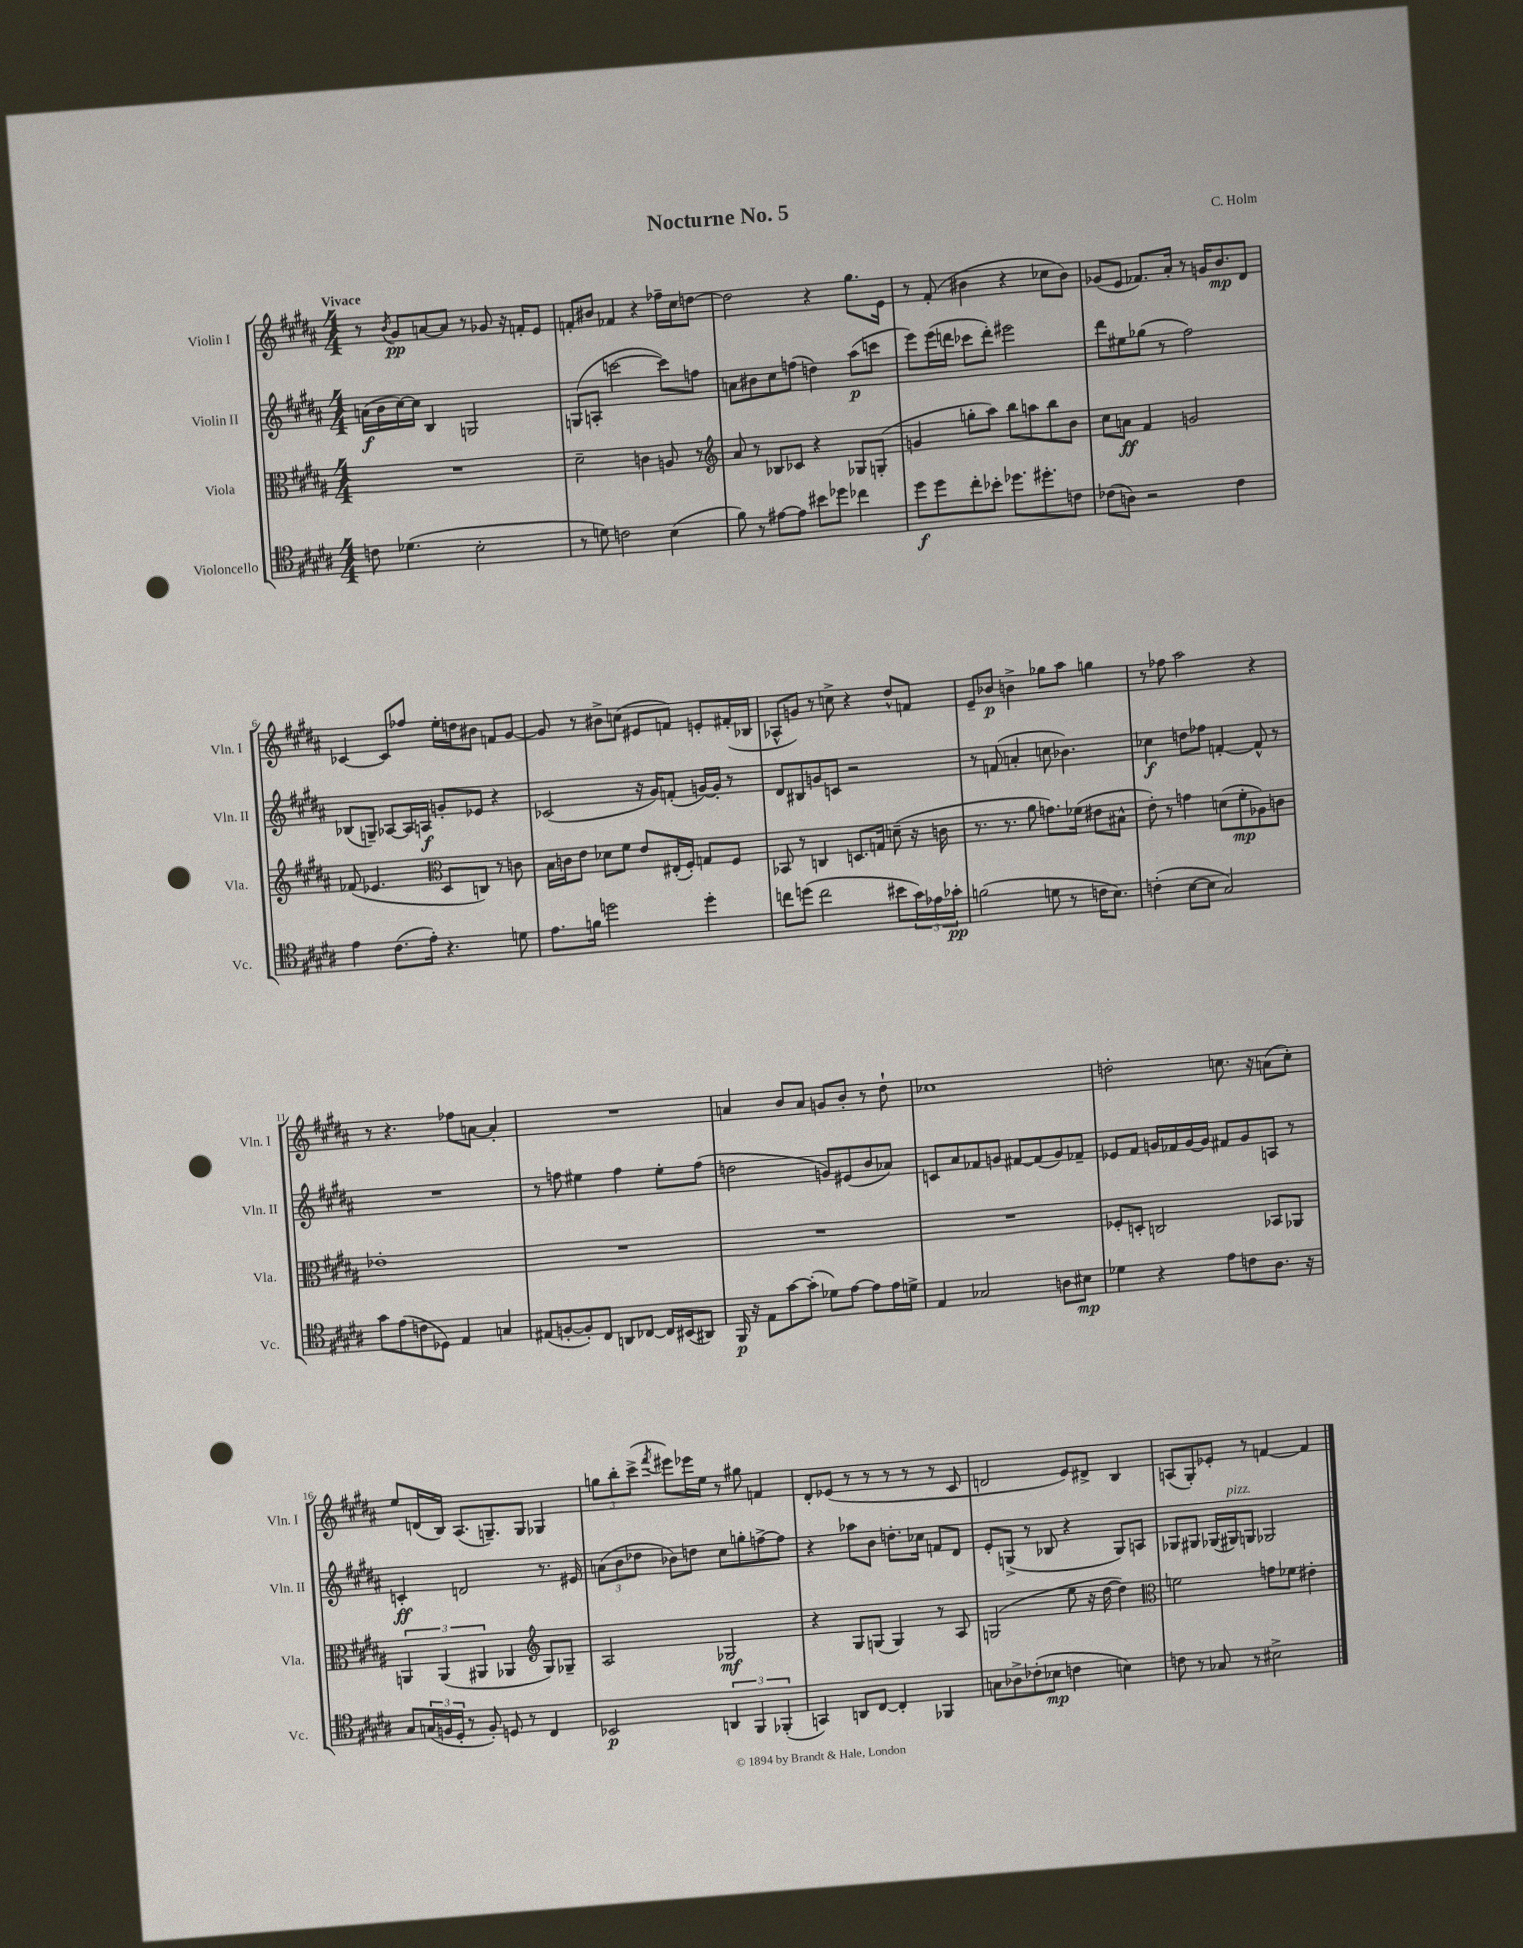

**kern	**dynam	**kern	**dynam	**kern	**dynam	**kern	**dynam
*part4	*part4	*part3	*part3	*part2	*part2	*part1	*part1
*staff4	*staff4	*staff3	*staff3	*staff2	*staff2	*staff1	*staff1
*I"Violoncello	*	*I"Viola	*	*I"Violin II	*	*I"Violin I	*
*I'Vc.	*	*I'Vla.	*	*I'Vln. II	*	*I'Vln. I	*
*clefC4	*	*clefC3	*	*clefG2	*	*clefG2	*
*k[f#c#g#d#a#]	*	*k[f#c#g#d#a#]	*	*k[f#c#g#d#a#]	*	*k[f#c#g#d#a#]	*
*M4/4	*	*M4/4	*	*M4/4	*	*M4/4	*
=1	=1	=1	=1	=1	=1	=1	=1
!	!	!	!	!	!	!LO:TX:a:B:t=Vivace	!
8cn\	.	1r	.	(16an\LL	f	8r	.
.	.	.	.	16b\	.	.	.
.	.	.	.	.	.	8qb/	.
(4.d-X\	.	.	.	[16cc#\)	.	8g#/L	pp
.	.	.	.	16cc#\JJ]	.	.	.
.	.	.	.	4B/	.	[8an/	.
.	.	.	.	.	.	8a/J]	.
2B'\	.	.	.	2Gn/	.	8r	.
.	.	.	.	.	.	8g-X/	.
.	.	.	.	.	.	16r	.
.	.	.	.	.	.	16fn'/KL	.
.	.	.	.	.	.	8e/J	.
=2	=2	=2	=2	=2	=2	=2	=2
8r	.	2d#~\	.	(8Gn/L	.	8fn'/L	.
8dn\)	.	.	.	8An'/J	.	8b#X/J	.
2cn\	.	.	.	[2cccn\	.	4f-X/	.
.	.	4cn\	.	.	.	4r	.
(4B\	.	8An/	.	8ccc\L])	.	16ff-X~\LL	.
.	.	.	.	.	.	16cc#\J	.
.	.	8r	.	8ffn\J	.	[8ddn\J	.
=3	=3	=3	=3	=3	=3	=3	=3
*	*	*clefG2	*	*	*	*	*
8f#\)	.	8a#/	.	8an\L	.	2dd\]	.
8r	.	8r	.	8b#X\	.	.	.
[8e#X\L	.	8B-X/L	.	8cc#\	.	.	.
8e#\J]	.	8c-X/J	.	(8ffn\J	.	.	.
8b#X\L	.	4r	.	4ddn\)	.	4r	.
8dd-X\J	.	.	.	.	.	.	.
4cc-X\	.	8G-X/L	.	(8aa#\L	p	8.gg#\L	.
.	.	(8Gn'/J	.	8cccn\J	.	.	.
.	.	.	.	.	.	16e\Jk	.
=4	=4	=4	=4	=4	=4	=4	=4
8dd#\L	f	4gn/	.	8eee\L)	.	8r	.
8dd#\	.	.	.	(16eee\L	.	(8f#'/	.
.	.	.	.	16dddn\JJ	.	.	.
8cc#'\	.	8ggn'\L	.	8ccc-X\L	.	4b#X\	.
8b-X'\J	.	8aa#\J)	.	8ddd'\J)	.	.	.
8.dd-X\L	.	8bb\L	.	2eee#X\	.	4r	.
.	.	8aan\	.	.	.	.	.
8.dd#X'\	.	.	.	.	.	.	.
.	.	8bb\	.	.	.	8cc-X\L	.
8cn\J	.	8b\J	.	.	.	8b#\J)	.
=5	=5	=5	=5	=5	=5	=5	=5
(8c-X\L	.	8cc#\L	.	8ddd#\L	.	(8g-X/L	.
8An\J)	.	8an\J	ff	8ee#X\	.	8e/J	.
2r	.	4f#/	.	(8gg-X\J	.	8.f-X/L)	.
.	.	.	.	8r	.	.	.
.	.	.	.	.	.	16a#'/Jk	.
.	.	2gn/	.	2ff#\)	.	8r	.
.	.	.	.	.	.	16gn/KL	.
.	.	.	.	.	.	8.b/	mp
4c-\	.	.	.	.	.	.	.
.	.	.	.	.	.	8d#/J	.
!!LO:LB:g=z
=6	=6	=6	=6	=6	=6	=6	=6
4e\	.	(8f-X/	.	(8B-X/L	.	[4c-X/	.
.	.	4.e-X/	.	8Gn~/J)	.	.	.
(8.c#\L	.	.	.	[8A-X/L	.	8c-/L]	.
.	.	.	.	16A-/L]	.	8ff-X/J	.
16e'\Jk)	.	.	.	16An/JJ	f	.	.
*	*	*clefC3	*	*	*	*	*
4.r	.	8D#/L	.	8gn'/L	.	16ee'\LL	.
.	.	.	.	.	.	16ddn\J	.
.	.	8Cn/J)	.	8e-X/J	.	8b#X\J	.
.	.	8r	.	4r	.	8fn/L	.
8dn\	.	8cn\	.	.	.	[8g#/J	.
=7	=7	=7	=7	=7	=7	=7	=7
8.e\L	.	16B\LL	.	(2c-X/	.	8g#/]	.
.	.	16cn\J	.	.	.	.	.
.	.	8e\J	.	.	.	8r	.
16fn\Jk	.	.	.	.	.	.	.
2ddn\	.	8d-X\L	.	.	.	8b#X^\L	.
.	.	8f#\J	.	.	.	(8ccn\J	.
.	.	8e/L	.	16r	.	8e#X/L	.
.	.	.	.	16g#/KL)	.	.	.
.	.	(16E#X'/L	.	(8fn'/J	.	8fn/J)	.
.	.	16F#'/JJ)	.	.	.	.	.
4dd'\	.	8Gn/L	.	[16gn/LL)	.	8en'/L	.
.	.	.	.	16g'/JJ]	.	.	.
.	.	8F#/J	.	8r	.	(16f#X'/L	.
.	.	.	.	.	.	16B-X/JJ	.
=8	=8	=8	=8	=8	=8	=8	=8
8ccn\L	.	8BB-X/	.	8d#/L	.	8A-X^^/L	.
(8ddn\J	.	8r	.	8B#X/	.	8gn/J)	.
2cc\	.	4Cn/	.	8gn/	.	8r	.
.	.	.	.	8cn/J	.	8ccn^\	.
.	.	8.Dn/L	.	2r	.	4r	.
.	.	16Gn/Jk	.	.	.	.	.
8b#X\L	.	(8dn~\	.	.	.	8dd#^^/L	.
24g#\L)	.	16r	.	.	.	8fn/J	.
24e-X\	.	.	.	.	.	.	.
.	.	16cn\	.	.	.	.	.
24g-X'\JJ	pp	.	.	.	.	.	.
=9	=9	=9	=9	=9	=9	=9	=9
(2fn\	.	8.r	.	8r	.	8e~/L	.
.	.	.	.	(8fn/	.	8b-X/J	p
.	.	8.r	.	.	.	.	.
.	.	.	.	4an'/	.	4bn^\	.
.	.	8a#\	.	.	.	.	.
8dn\	.	8.gn\L)	.	8ccn\	.	8gg-X\L	.
8r	.	.	.	4.b-X\)	.	8aa#\J	.
.	.	(16f-X\Jk	.	.	.	.	.
16cn\KL	.	8e#X\L	.	.	.	4ggn\	.
8.B\J)	.	.	.	.	.	.	.
.	.	8B#X^^\J	.	.	.	.	.
=10	=10	=10	=10	=10	=10	=10	=10
(4cn'\	.	8e'\)	.	4cc-X\	f	8r	.
.	.	8r	.	.	.	8ff-X\	.
[8B\L	.	4gn\	.	8ddn\L	.	2aa#\	.
8B\J]	.	.	.	8ff-X\J	.	.	.
2G#/)	.	(8dn\L	.	[4fn'/	.	.	.
.	.	8f#'\	mp	.	.	.	.
.	.	8A-X\)	.	8f^^/]	.	4r	.
.	.	8cn\J	.	8r	.	.	.
!!LO:LB:g=z
=11	=11	=11	=11	=11	=11	=11	=11
8g#\L	.	1e-X'	.	1r	.	8r	.
(8e\	.	.	.	.	.	4.r	.
8cn\	.	.	.	.	.	.	.
8D-X\J)	.	.	.	.	.	.	.
4E/	.	.	.	.	.	8ff-X\L	.
.	.	.	.	.	.	[8an\J	.
4Gn/	.	.	.	.	.	4a'/]	.
=12	=12	=12	=12	=12	=12	=12	=12
(8E#X/L	.	1r	.	8r	.	1r	.
[8Fn'/	.	.	.	8ffn\	.	.	.
8F'/])	.	.	.	4ee#X\	.	.	.
8C#/J	.	.	.	.	.	.	.
8AAn/L	.	.	.	4ff\	.	.	.
[8C-X/J	.	.	.	.	.	.	.
16C-/LL]	.	.	.	8ee#'\L	.	.	.
(16BB#X/J	.	.	.	.	.	.	.
8AA#X/J)	.	.	.	(8ff\J	.	.	.
=13	=13	=13	=13	=13	=13	=13	=13
16FF#/	p	1r	.	2ddn\	.	4an/	.
16r	.	.	.	.	.	.	.
8E\L	.	.	.	.	.	.	.
[8g#\	.	.	.	.	.	8b/L	.
(8g#'\J]	.	.	.	.	.	8a/J	.
8d-X\L)	.	.	.	8gn/L)	.	8gn/L	.
[8e\J	.	.	.	(8e#X/	.	8b'/J	.
8e\L]	.	.	.	8b/	.	8r	.
16e\L	.	.	.	8a-X/J)	.	8dd#`\	.
16dn^\JJ	.	.	.	.	.	.	.
=14	=14	=14	=14	=14	=14	=14	=14
4E/	.	1r	.	8cn/L	.	1cc-X	.
.	.	.	.	8a#/	.	.	.
2G-X/	.	.	.	8f-X/	.	.	.
.	.	.	.	8gn/J	.	.	.
.	.	.	.	[8f#X/L	.	.	.
.	.	.	.	(8f#/]	.	.	.
8An\L	.	.	.	8g/)	.	.	.
8B#X\J	mp	.	.	8f-X~/J	.	.	.
=15	=15	=15	=15	=15	=15	=15	=15
4d-X\	.	8F-X'/L	.	8e-X/L	.	2ddn'\	.
.	.	8Dn'/J	.	8f#/J	.	.	.
4r	.	2Cn/	.	16gn/LL	.	.	.
.	.	.	.	16f-X/	.	.	.
.	.	.	.	[16g/	.	.	.
.	.	.	.	16g/JJ]	.	.	.
8e\L	.	.	.	8f#X/L	.	8.ccn\	.
8cn\	.	.	.	8g/	.	.	.
.	.	.	.	.	.	16r	.
8.A#\J	.	8BB-X/L	.	8An/J	.	(8an\L	.
.	.	8AA-X/J	.	8r	.	8cc'\J)	.
16r	.	.	.	.	.	.	.
!!LO:LB:g=z
=16	=16	=16	=16	=16	=16	=16	=16
8G#/L	.	6AAn/	.	4cn'/	ff	8ee/L	.
(24Gn/L	.	.	.	.	.	(16dn/L	.
24Fn/	.	(6AA/	.	.	.	.	.
.	.	.	.	.	.	16B/JJ)	.
24D#'/JJ	.	.	.	.	.	.	.
8r	.	.	.	2dn/	.	(8.A#/L	.
.	.	6AA#X/	.	.	.	.	.
8F'/)	.	.	.	.	.	.	.
.	.	.	.	.	.	8.Gn~/)	.
8Dn/	.	4AA-X/	.	.	.	.	.
8r	.	.	.	.	.	8G/J	.
*	*	*clefG2	*	*	*	*	*
4C#/	.	8G#/L)	.	8.r	.	4G-X/	.
.	.	8G-X~/J	.	.	.	.	.
.	.	.	.	16e#X/	.	.	.
=17	=17	=17	=17	=17	=17	=17	=17
2BB-X/	p	2A#/	.	(12an\L	.	12ggn\L	.
.	.	.	.	12b\	.	12bb'\	.
.	.	.	.	12dd-X\J	.	(12ccc#^\J	.
.	.	.	.	.	.	8qfff#/	.
.	.	.	.	8b-X\L)	.	8eee#X\L)	.
.	.	.	.	8ddn\J	.	16eee-X\L	.
.	.	.	.	.	.	16ee\JJ	.
6AAn/	.	2G-X/	mf	8cc#\L	.	8r	.
.	.	.	.	8ggn'\	.	8gg#X\	.
6FF#/	.	.	.	.	.	.	.
.	.	.	.	[8ffn^\	.	4fn/	.
(6FF-X'/	.	.	.	.	.	.	.
.	.	.	.	8ff\J]	.	.	.
=18	=18	=18	=18	=18	=18	=18	=18
4GGn/)	.	4r	.	4r	.	8d#'/L	.
.	.	.	.	.	.	(8e-X/J	.
8AAn/L	.	8G#/L	.	8aa-X\L	.	8r	.
[8C#/J	.	(8Gn/J	.	8b\J	.	8r	.
4C#'/]	.	4G/)	.	8.ddn'\L	.	8r	.
.	.	.	.	.	.	8r	.
.	.	.	.	16cc-X\Jk	.	.	.
4FF-X/	.	8r	.	8fn/L	.	8r	.
.	.	8A#/	.	8d#/J	.	8c#/	.
=19	=19	=19	=19	=19	=19	=19	=19
8Gn\L	.	(2Gn/	.	8e'/L	.	2dn/	.
8A-X^\	.	.	.	(8Gn^/J	.	.	.
(8c-X'\	.	.	.	8r	.	.	.
8B-X\J	mp	.	.	8B-X/	.	.	.
4cn\	.	8ee\	.	4r	.	8e/L)	.
.	.	16r	.	.	.	8d#X^/J	.
.	.	[16dd#\	.	.	.	.	.
4Bn\)	.	4dd#\])	.	8G/L)	.	4B/	.
.	.	.	.	8An/J	.	.	.
=20	=20	=20	=20	=20	=20	=20	=20
*	*	*clefC3	*	*	*	*	*
8cn\	.	2fn\	.	8G-X/L	.	(8An/L	.
8r	.	.	.	8G#X/J	.	8G#'/)	.
8G-X/	.	.	.	(16G-X/LL	.	8e-X'/J	.
!	!	!	!	!LO:TX:a:i:t=pizz.	!	!	!
.	.	.	.	16G#X/J)	.	.	.
8r	.	.	.	8Gn/J	.	8r	.
2B#X^\	.	8gn\L	.	2G-X/	.	[4fn/	.
.	.	8f-X\J	.	.	.	.	.
.	.	4e#X'\	.	.	.	4f/]	.
==	==	==	==	==	==	==	==
*-	*-	*-	*-	*-	*-	*-	*-
